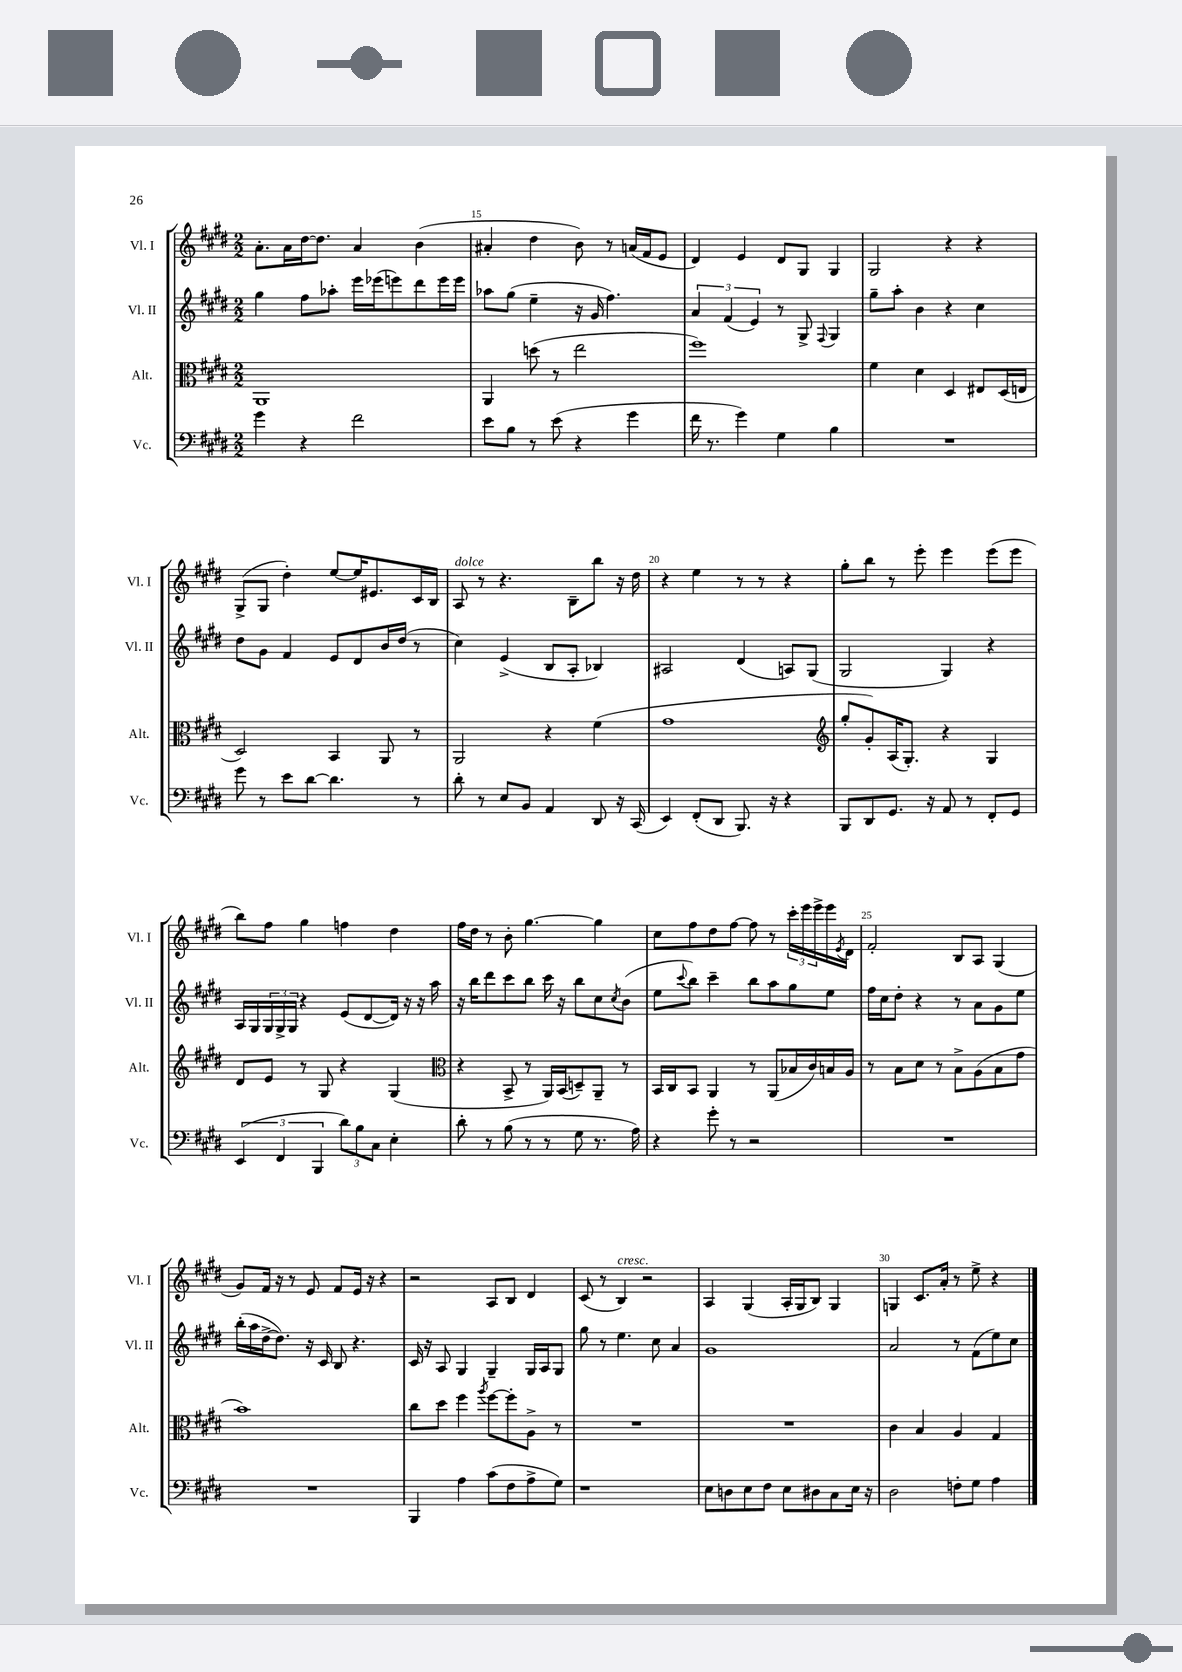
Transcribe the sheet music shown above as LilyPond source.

<<
\new StaffGroup <<
\new Staff = "s0" \with { instrumentName = "Vl. I" shortInstrumentName = "Vl. I" } {
    \clef treble \key e \major \numericTimeSignature \time 2/2
    a'8.-. a'16 dis''16~ dis''8. a'4 b'4( |
    ais'4-. dis''4 b'8) r8 a'16( fis'16 e'8 |
    dis'4) e'4 dis'8 gis8 gis4 |
    gis2 r4 r4 |
    gis8->( gis8 dis''4-.) e''8~ e''16 eis'8. cis'16 b16 |
    a8^\markup { \italic "dolce" } r8 r4. b8-- b''8 r16 dis''16 |
    r4 e''4 r8 r8 r4 |
    gis''8-. b''8 r8 e'''8-. e'''4 e'''8( e'''8 |
    b''8) fis''8 gis''4 f''4 dis''4 |
    fis''16 dis''16 r8 b'8-. gis''4.~ gis''4 |
    cis''8 fis''8 dis''8 fis''8~ fis''8 r8 \tuplet 3/2 { cis'''16-. e'''16 e'''16-> } e'''16 \acciaccatura { e'8 } dis'16 |
    fis'2-. b8 a8 gis4( |
    gis'8) fis'16 r16 r8 e'8 fis'8 e'16 r16 r4 |
    r2 a8 b8 dis'4 |
    cis'8( r8 b4^\markup { \italic "cresc." }) r2 |
    a4 gis4( a16-. gis16 b8) gis4 |
    g4 cis'8. a'16-. r8 e''8-> r4 \bar "|." |
}
\new Staff = "s1" \with { instrumentName = "Vl. II" shortInstrumentName = "Vl. II" } {
    \clef treble \key e \major \numericTimeSignature \time 2/2
    gis''4 fis''8 aes''8-. e'''16 ees'''16( e'''8) dis'''8 e'''16 e'''16 |
    aes''8 gis''8( e''4-- r16 gis'16 fis''4.) |
    \tuplet 3/2 { a'4 fis'4( e'4) } r8 gis8-> \appoggiatura { fis8 } gis4 |
    gis''8-- a''8-. b'4 r4 cis''4 |
    dis''8 gis'8 fis'4 e'8 dis'8 b'16 dis''16( r8 |
    cis''4) e'4->( b8 a8-. bes4) |
    ais2 dis'4( a8) gis8( |
    gis2 gis4) r4 |
    a16 gis16 \tuplet 3/2 { gis16 gis16-> gis16 } r4 e'8( dis'8~ dis'16) r16 r16 a''16 |
    r16 b''16 dis'''8 cis'''8 b''8 cis'''16 r16 b''8 cis''8 \acciaccatura { cis''8 } b'8( |
    e''8 \appoggiatura { cis'''8 } b''8) cis'''4-- b''8 a''8 gis''8 e''8 |
    fis''16 cis''16 dis''8-. r4 r8 a'8 gis'8 e''8 |
    b''16-.( a''16 dis''16~-> dis''8.) r16 cis'16 b8 r4. |
    cis'16 r16 a8 gis4 gis4-- gis16 a16 gis8 |
    gis''8 r8 e''4. cis''8 a'4 |
    gis'1 |
    a'2 r8 fis'8( e''8) cis''8 \bar "|." |
}
\new Staff = "s2" \with { instrumentName = "Alt." shortInstrumentName = "Alt." } {
    \clef alto \key e \major \numericTimeSignature \time 2/2
    a,1 |
    a,4 d''8( r8 e''2 |
    fis''1) |
    fis'4 dis'4 dis4 eis8 dis16( e16 |
    dis2) b,4 a,8 r8 |
    a,2 r4 fis'4( |
    gis'1 |
    \clef treble gis''8-. gis'8-.) a16( gis8.-.) r4 gis4 |
    dis'8 e'8 r8 gis8 r4 gis4( |
    \clef alto r4 b,8-> r8 a,16) b,16( d8--) a,8-- r8 |
    b,16 cis16 b,8 a,4 r8 a,8( bes16 cis'16) b16 a16 |
    r8 b8 dis'8 r8 b8-> a8( b8 gis'8 |
    b'1) |
    cis''8 dis''8 fis''4 \acciaccatura { a''8 } fis''8~ fis''8-. a8-> r8 |
    R1 |
    R1 |
    cis'4 b4 a4 gis4 \bar "|." |
}
\new Staff = "s3" \with { instrumentName = "Vc." shortInstrumentName = "Vc." } {
    \clef bass \key e \major \numericTimeSignature \time 2/2
    gis'4 r4 fis'2 |
    e'8 b8 r8 e'8( r4 gis'4 |
    fis'16 r8. gis'4) gis4 b4 |
    R1 |
    gis'8 r8 e'8 dis'8~ dis'4. r8 |
    dis'8-. r8 e8 b,8 a,4 dis,8 r16 cis,16( |
    e,4) fis,8-.( dis,8 b,,8.) r16 r4 |
    b,,8 dis,8 gis,8. r16 a,8 r8 fis,8-. gis,8 |
    \tuplet 3/2 { e,4( fis,4 b,,4 } \tuplet 3/2 { dis'8) b8 cis8 } e4-. |
    dis'8-. r8 b8( r8 r8 gis8 r8. a16) |
    r4 gis'8-. r8 r2 |
    R1 |
    R1 |
    b,,4 a4 cis'8( fis8 a8-> gis8) |
    r1 |
    e8 d8 e8 fis8 e8 dis8 cis8 e16 r16 |
    dis2 f8-. gis8 a4 \bar "|." |
}
>>
>>
\layout { \context { \Score currentBarNumber = #14 \override BarNumber.break-visibility = ##(#f #t #t) barNumberVisibility = #(every-nth-bar-number-visible 5) } }
